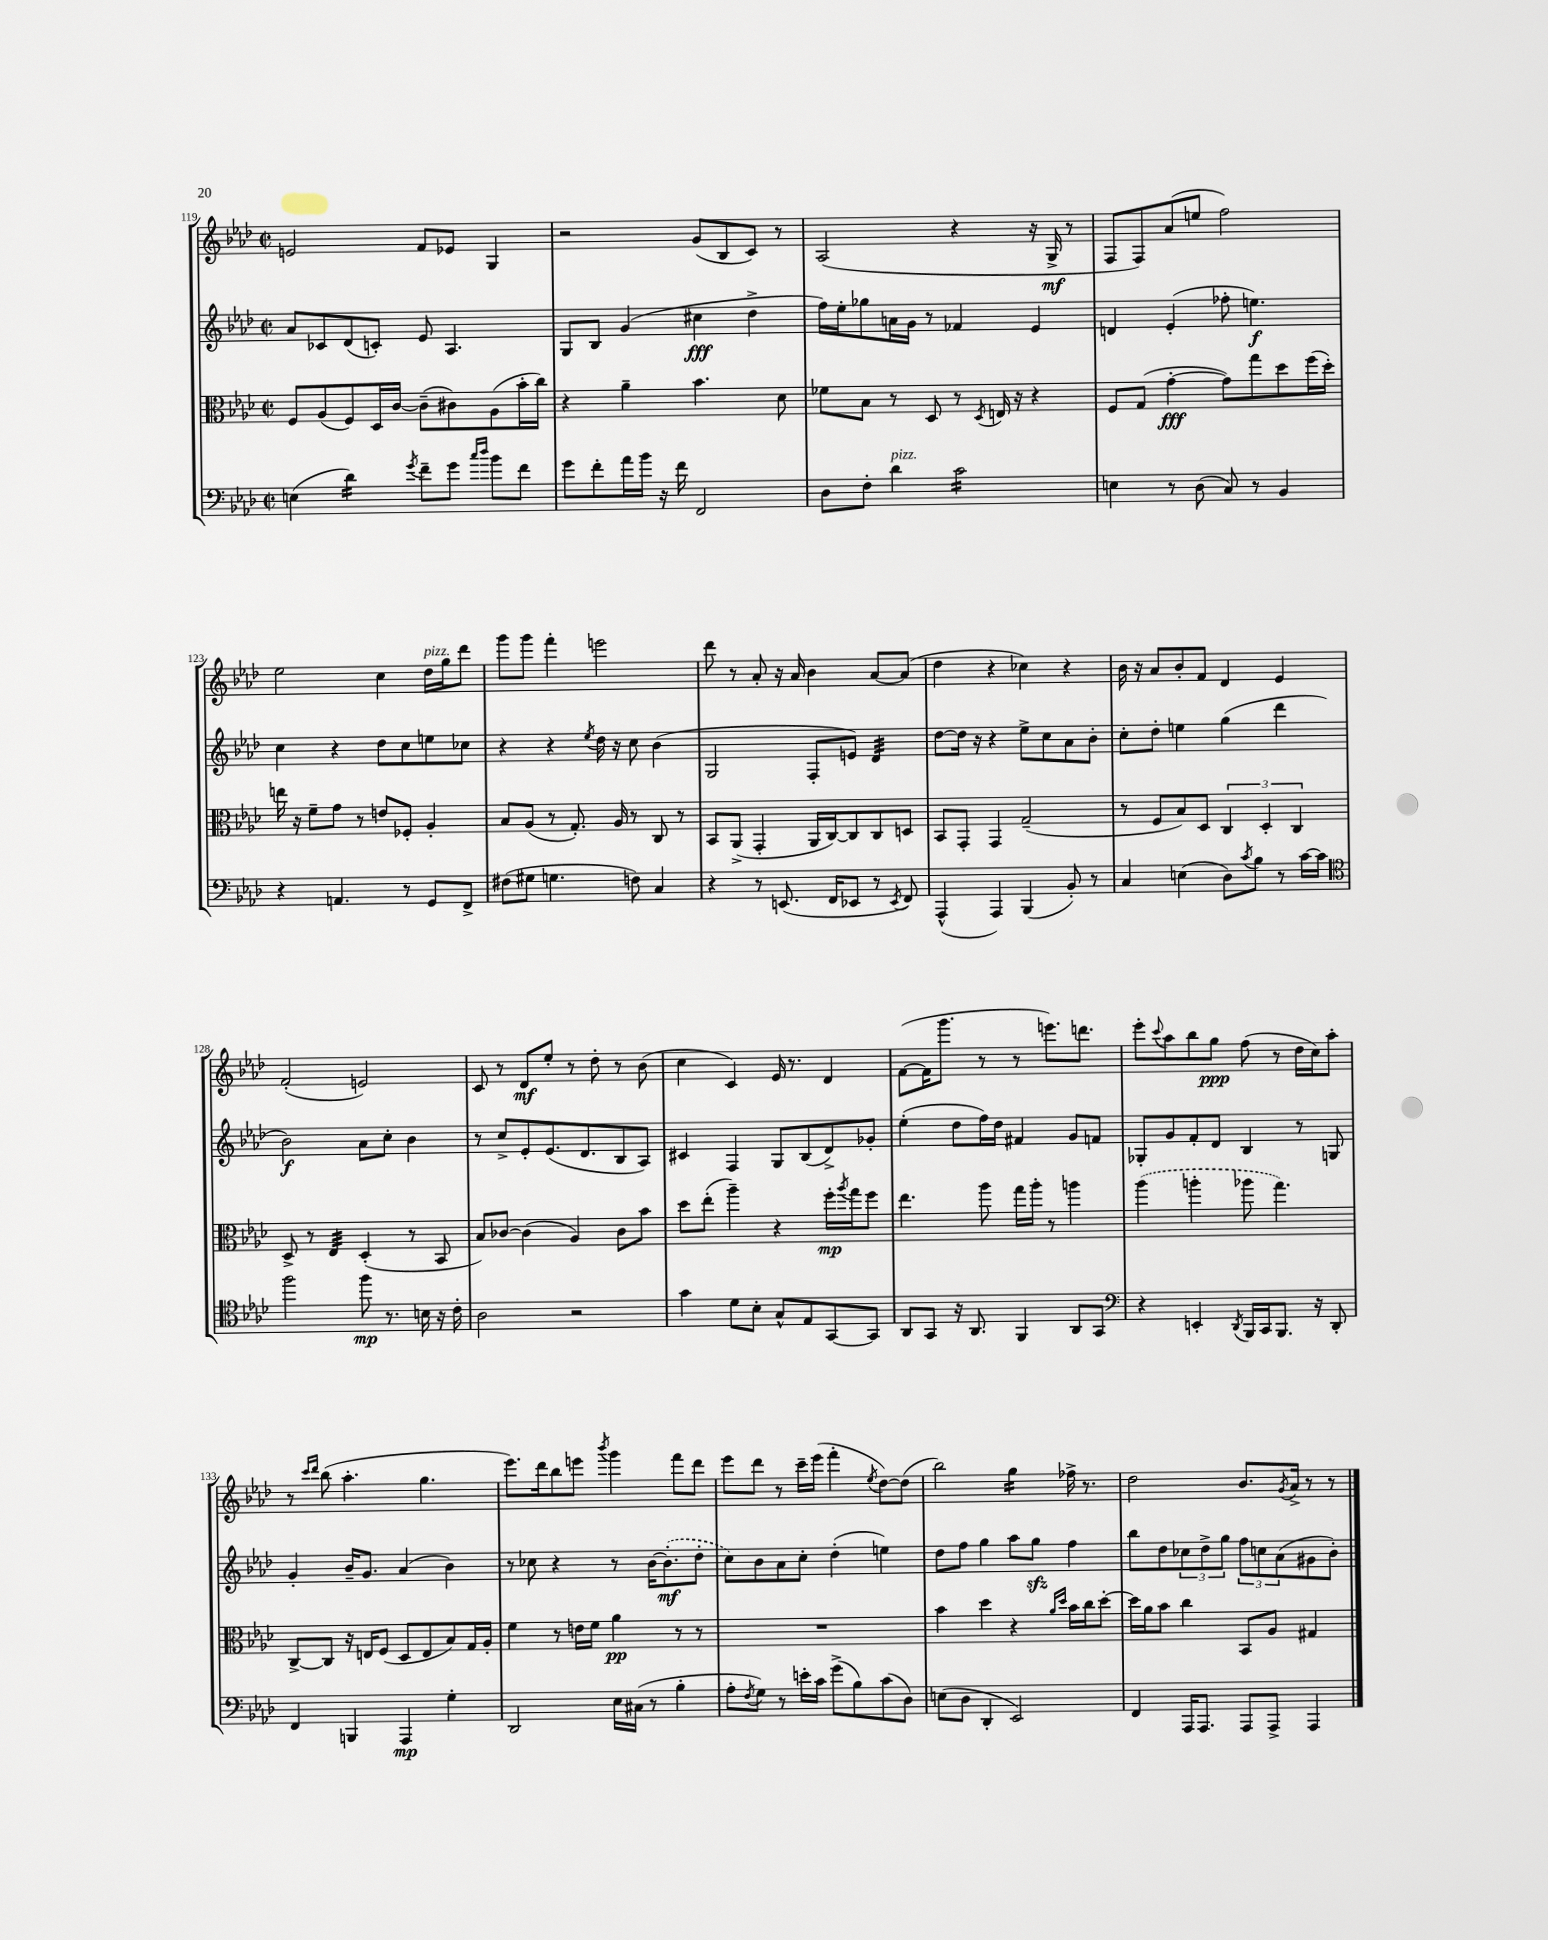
<<
\new StaffGroup <<
\new Staff = "s0" {
    \clef treble \key aes \major \defaultTimeSignature \time 2/2
    e'2 f'8 ees'8 g4 |
    r2 g'8( bes8 c'8) r8 |
    aes2( r4 r16 g16->\mf r8 |
    f8 f8) aes'8( e''8 f''2) |
    ees''2 c''4 des''16^\markup { \italic "pizz." } g''16 des'''8 |
    g'''8 g'''8 f'''4-. e'''2 |
    des'''8 r8 aes'8-. r16 aes'16 bes'4 aes'8~ aes'8( |
    des''4 r4 ces''4) r4 |
    bes'16 r16 aes'8 bes'8-. f'8 des'4 ees'4 |
    f'2-.( e'2) |
    c'8 r8 des'8\mf ees''8-. r8 des''8-. r8 bes'8( |
    c''4 c'4) ees'16 r8. des'4 |
    f'8~( f'16 g'''8. r8 r8 e'''8.) d'''8. |
    ees'''8-. \appoggiatura { c'''8 } aes''8 bes''8 g''8\ppp f''8( r8 des''16 c''16) aes''8-. |
    r8 \grace { c'''16 des'''16 } bes''8( aes''4.-. g''4. |
    ees'''8.) des'''16 bes''8 e'''8 \acciaccatura { bes'''8 } g'''4 f'''8 des'''8 |
    ees'''8 des'''8 r8 c'''16-- ees'''16( f'''4-. \acciaccatura { ees''8 } des''8~) des''8( |
    bes''2) g''4:16 fes''16-> r8. |
    des''2 bes'8. \acciaccatura { g'8 } aes'16-> r8 r8 \bar "|." |
}
\new Staff = "s1" {
    \clef treble \key aes \major \defaultTimeSignature \time 2/2
    aes'8 ces'8 des'8( c'8-.) ees'8 aes4. |
    g8 bes8 g'4( cis''4\fff des''4-> |
    f''16) ees''16-. ges''8 a'16 g'16 r8 fes'4 ees'4 |
    d'4 ees'4-.( fes''8-. e''4.\f) |
    c''4 r4 des''8 c''8 e''8 ces''8 |
    r4 r4 \acciaccatura { ees''8 } des''16 r16 c''8 bes'4( |
    g2 f8-. e'8) des'4:32 |
    des''8~ des''16 r16 r4 ees''8-> c''8 aes'8 bes'8-. |
    c''8-. des''8-. e''4 g''4( des'''4 |
    bes'2\f) aes'8 c''8-. bes'4 |
    r8 c''8-> ees'8-. ees'8.( des'8. bes8 aes8) |
    cis'4 f4 g8 bes8( des'8->) ges'8-. |
    ees''4-.( des''8 f''16) des''16 fis'4 g'8 f'8 |
    ges8-. g'8 f'8-. des'8 bes4 r8 g8 |
    g'4-. bes'16-- g'8. aes'4( bes'4) |
    r8 ces''8 r4 r8 bes'16~ \once \slurDashed bes'8.-.\mf( des''8-. |
    c''8) bes'8 aes'8 c''8-. des''4-.( e''4) |
    des''8 f''8 g''4 aes''8 g''8\sfz f''4 |
    bes''8 des''8 \tuplet 3/2 { ces''8 des''8-> g''8 } \tuplet 3/2 { f''8 c''8 aes'8( } gis'8 bes'8-.) \bar "|." |
}
\new Staff = "s2" {
    \clef alto \key aes \major \defaultTimeSignature \time 2/2
    f8 aes8( f8) des16 c'16~ c'8--( cis'8) aes8( bes'16-. c''16) |
    r4 aes'4-- bes'4. des'8 |
    fes'8 bes8 r8 des8 r8 \acciaccatura { des8 } e16 r16 r4 |
    f8 g8( g'4~-.\fff g'8) g''8 des''8 f''16( des''16-.) |
    e''16 r16 f'8-- g'8 r8 e'8 fes8-. aes4-. |
    bes8 aes8( r8 g8.-.) aes16 r8 c8 r8 |
    bes,8 aes,8->( g,4-. aes,16 c16~) c8 c8 d8 |
    bes,8 g,8-. g,4 g2--( |
    r8 f8 bes8) des8 \tuplet 3/2 { c4 des4-. c4 } |
    des8-> r8 ees4:32 des4-.( r8 bes,8 |
    bes8) ces'8~ ces'4( aes4) ces'8 bes'8 |
    des''8 ees''8-.( aes''4--) r4 f''16-.\mp \acciaccatura { aes''8 } g''16 f''8 |
    ees''4. aes''8 g''16 aes''16-. r8 a''4 |
    \once \slurDashed aes''4( a''4-. aes''8 g''4.) |
    c8~-> c8 r16 e16 f8( des8 e8 bes8) g16 aes16-. |
    f'4 r8 e'16 f'16 aes'4\pp r8 r8 |
    R1 |
    bes'4 des''4 r4 \grace { aes'16 des''16 } bes'16 c''16 des''8~-. |
    des''16 aes'16 bes'8 c''4 bes,8 aes8 gis4 \bar "|." |
}
\new Staff = "s3" {
    \clef bass \key aes \major \defaultTimeSignature \time 2/2
    e4( des'4:16) \acciaccatura { g'8 } f'8-- g'8 \grace { c''16 des''16 } bes'8 f'8 |
    g'8 f'8-. aes'16 bes'16 r16 f'16 f,2 |
    des8 f8-. des'4^\markup { \italic "pizz." } c'2:16 |
    e4 r8 des8( c8) r8 bes,4 |
    r4 a,4. r8 g,8 f,8-> |
    fis8( gis8 g4. f8) c4 |
    r4 r8 e,8.( f,16 ees,8 r8 \acciaccatura { ees,8 } f,8) |
    aes,,4-^( aes,,4) bes,,4( bes,8-.) r8 |
    c4 e4( des8) \acciaccatura { c'8 } bes8 r8 c'16~ c'16 |
    \clef tenor f''2 f''8\mp r8. b16 r16 c'16-. |
    aes2 r2 |
    g'4 des'8 bes8-. g8-^ ees8 g,8~ g,8 |
    aes,8 g,8 r16 aes,8. f,4 aes,8 g,8 |
    \clef bass r4 e,4-. \acciaccatura { des,8 } bes,,16 c,16 bes,,8. r16 des,8-. |
    f,4 b,,4 aes,,4\mp g4-. |
    des,2 ees16 cis16( r8 bes4-. |
    aes8-. \acciaccatura { f8 } g8) r8 e'16-. c'16 g'8->( bes8) c'8( des8) |
    e8( des8 des,4-. ees,2) |
    f,4 aes,,16 aes,,8. aes,,8 aes,,8-> aes,,4 \bar "|." |
}
>>
>>
\layout { \context { \Score currentBarNumber = #119 } }
